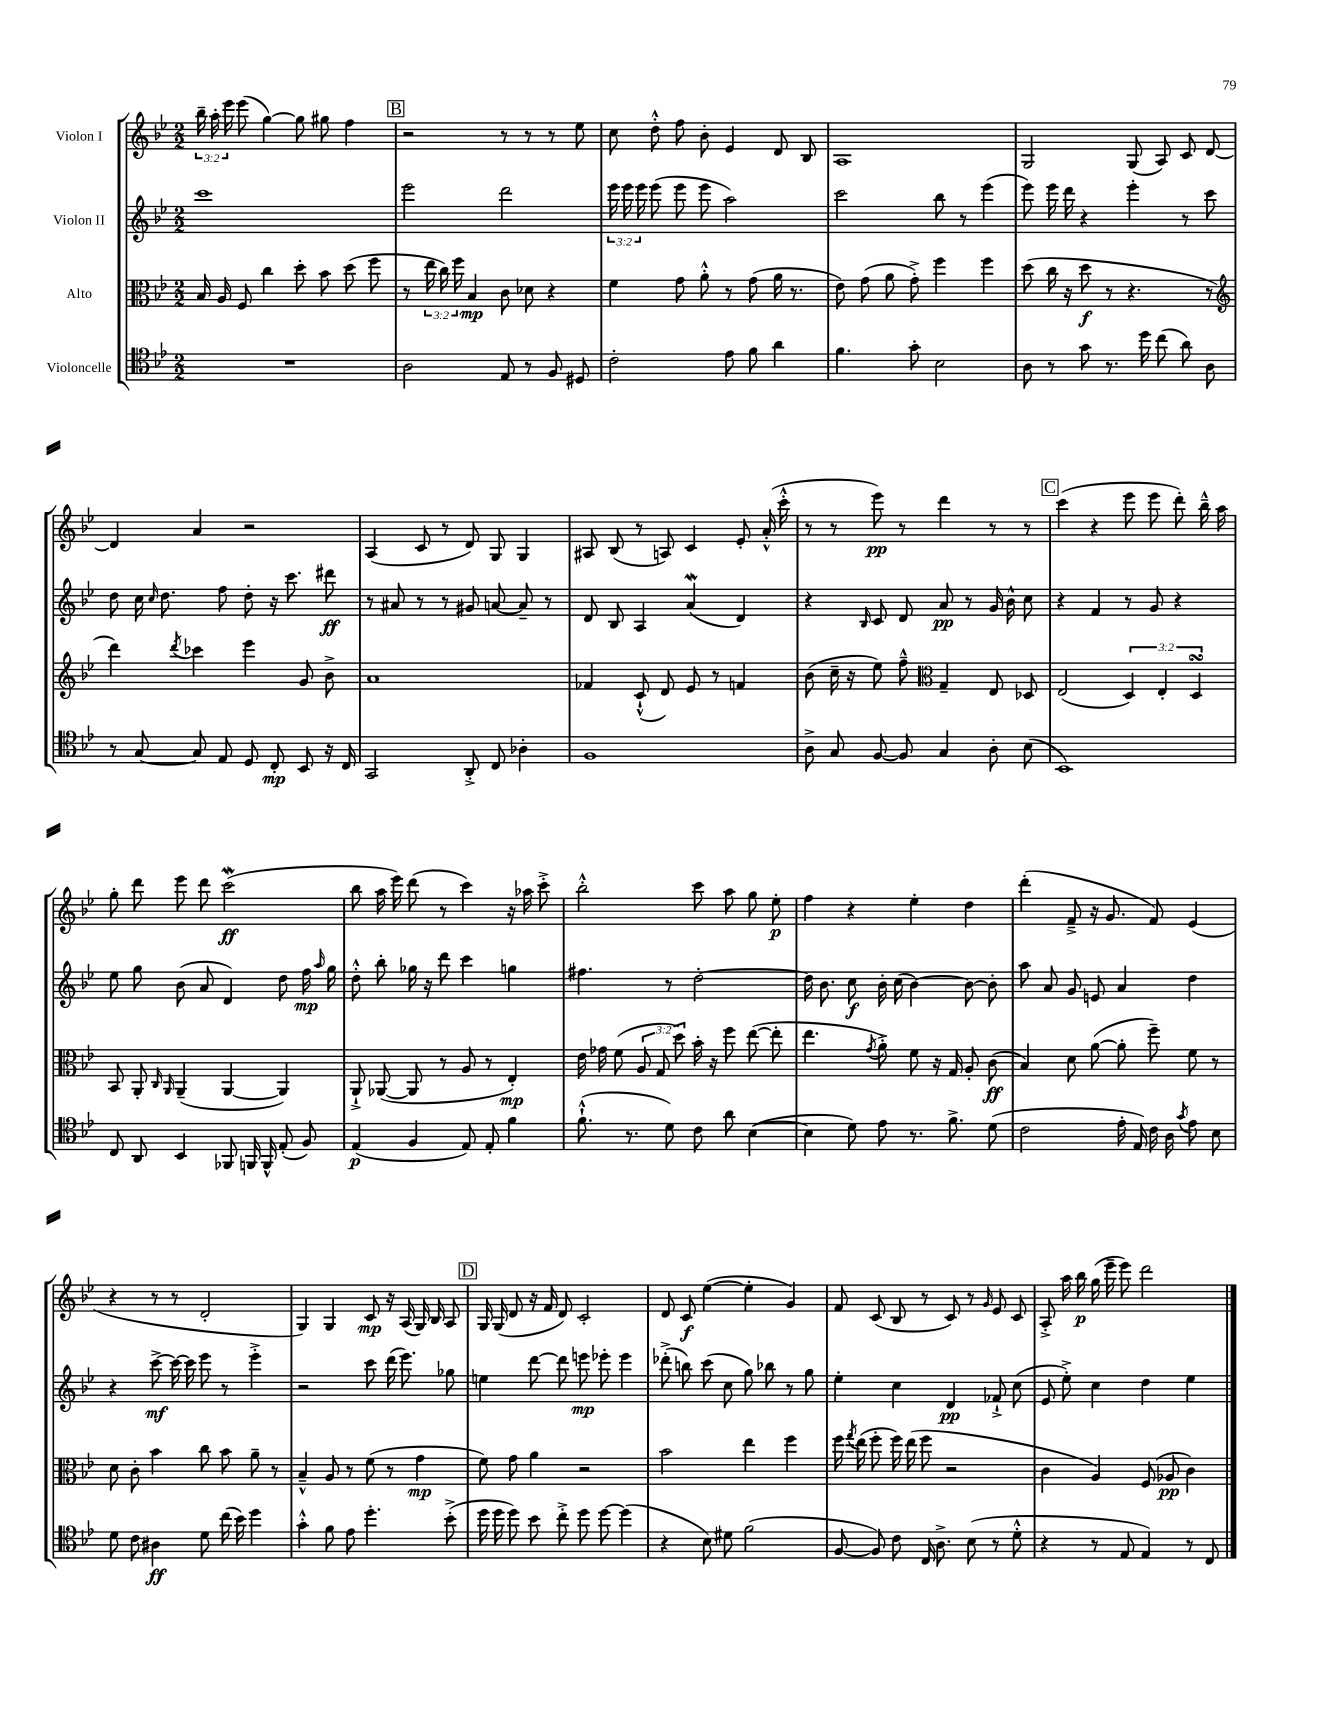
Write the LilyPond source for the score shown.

<<
\new StaffGroup <<
\new Staff = "s0" \with { instrumentName = "Violon I" } {
    \clef treble \key bes \major \numericTimeSignature \time 2/2 \override Staff.TupletNumber.text = #tuplet-number::calc-fraction-text
    \autoBeamOff \tuplet 3/2 { bes''16-- a''16-. ees'''16 } ees'''8( g''4~) g''8 gis''8 f''4 |
    \mark \markup { \box "B" } r2 r8 r8 r8 ees''8 |
    c''8 d''8-.-^ f''8 bes'8-. ees'4 d'8 bes8 |
    a1 |
    g2 g8( a8) c'8 d'8~ |
    d'4 a'4 r2 |
    a4( c'8 r8 d'8) g8 g4 |
    ais8 bes8( r8 a8) c'4 ees'8-. a'16-.-^( c'''16-.-^ |
    r8 r8 ees'''8\pp) r8 d'''4 r8 r8 |
    \mark \markup { \box "C" } c'''4( r4 ees'''8 ees'''8 d'''8-.) bes''16---^ a''16 |
    g''8-. d'''8 ees'''8 d'''8 c'''2\mordent\ff( |
    bes''8 a''16 ees'''16) d'''8( r8 c'''4) r16 aes''16 c'''8-.-> |
    bes''2-.-^ c'''8 a''8 g''8 ees''8-.\p |
    f''4 r4 ees''4-. d''4 |
    d'''4-.( f'8---> r16 g'8. f'8) ees'4( |
    r4 r8 r8 d'2-. |
    g4) g4 c'8\mp r16 a16( g16) bes16 a8 |
    \mark \markup { \box "D" } g16 g16( d'8 r16 f'16 d'8) c'2-. |
    d'8 c'8\f ees''4~( ees''4-. g'4) |
    f'8 c'8( bes8 r8 c'8) r8 \grace { g'16 } ees'8 c'8 |
    a8-.-> a''16 bes''16\p g''16( ees'''16-- ees'''8) d'''2 \bar "|." |
}
\new Staff = "s1" \with { instrumentName = "Violon II" } {
    \clef treble \key bes \major \numericTimeSignature \time 2/2 \override Staff.TupletNumber.text = #tuplet-number::calc-fraction-text
    \autoBeamOff c'''1 |
    \mark \markup { \box "B" } ees'''2 d'''2 |
    \tuplet 3/2 { ees'''16 ees'''16 ees'''16 } ees'''8( ees'''8 ees'''8 a''2) |
    c'''2 bes''8 r8 ees'''4( |
    ees'''8) ees'''16 d'''16 r4 ees'''4-. r8 c'''8 |
    d''8 c''16 \grace { c''16 } d''8. f''8 d''8-. r16 c'''8. dis'''8\ff |
    r8 ais'8 r8 r8 gis'8 a'8~ a'8-- r8 |
    d'8 bes8 a4 a'4\mordent( d'4) |
    r4 \grace { bes16 } c'8 d'8 a'8\pp r8 g'16 bes'16-^ c''8 |
    \mark \markup { \box "C" } r4 f'4 r8 g'8 r4 |
    ees''8 g''8 bes'8( a'8 d'4) d''8 f''16\mp \grace { a''16 } g''16 |
    d''8-.-^ bes''8-. ges''16 r16 d'''8 c'''4 g''4 |
    fis''4. r8 d''2~-. |
    d''16 bes'8. c''8\f bes'16-. c''16( bes'4~) bes'8~ bes'8-. |
    a''8 a'8 g'8 e'8 a'4 d''4 |
    r4 c'''8~->\mf c'''16~ c'''16 ees'''8 r8 ees'''4-.-> |
    r2 c'''8 d'''16( ees'''8.) ges''8 |
    \mark \markup { \box "D" } e''4 d'''8~ d'''8 e'''8\mp ees'''8-. ees'''4 |
    des'''8-.->( b''8) c'''8( c''8 g''8) bes''8 r8 g''8 |
    ees''4-. c''4 d'4\pp fes'8-!-> c''8( |
    ees'8 ees''8-.->) c''4 d''4 ees''4 \bar "|." |
}
\new Staff = "s2" \with { instrumentName = "Alto" } {
    \clef alto \key bes \major \numericTimeSignature \time 2/2 \override Staff.TupletNumber.text = #tuplet-number::calc-fraction-text
    \autoBeamOff bes16 a16 f8 c''4 d''8-. bes'8 d''8( f''8 |
    \mark \markup { \box "B" } r8 \tuplet 3/2 { ees''16 c''16) f''16 } bes4\mp c'8 des'8 r4 |
    f'4 g'8 a'8-.-^ r8 g'8( a'16 r8. |
    ees'8) g'8( a'8 g'8-.->) f''4 f''4 |
    d''8( c''16 r16 d''8\f r8 r4. r8 |
    \clef treble d'''4) \acciaccatura { d'''8 } ces'''4 ees'''4 g'8 bes'8-> |
    a'1 |
    fes'4 c'8-!-^( d'8) ees'8 r8 f'4 |
    bes'8( c''16-- r16 ees''8) f''8---^ \clef alto g4-- ees8 des8 |
    \mark \markup { \box "C" } ees2( \tuplet 3/2 { d4) ees4-. d4\turn } |
    bes,8 a,8-. \grace { c16 a,16 } a,4--( a,4~ a,4) |
    a,8-!-> aes,8~( aes,8 r8 a8 r8 ees4-.\mp) |
    ees'16 ges'16 f'8( \tuplet 3/2 { a8 g8 d''8) } bes'16-. r16 f''8 ees''8~( ees''8-. |
    ees''4. \acciaccatura { g'8 } a'8-.->) f'8 r16 g16 a8-. c'8\ff( |
    bes4) d'8 a'8~( a'8-. f''8--) f'8 r8 |
    d'8 c'8-. bes'4 c''8 bes'8 a'8-- r8 |
    bes4---^ a8 r8 f'8( r8 g'4\mp |
    \mark \markup { \box "D" } f'8) g'8 a'4 r2 |
    bes'2 ees''4 f''4 |
    f''16 \acciaccatura { g''8 } ees''16( f''8-. f''16) ees''16( f''8 r2 |
    c'4 a4) f8( aes8\pp c'4) \bar "|." |
}
\new Staff = "s3" \with { instrumentName = "Violoncelle" } {
    \clef tenor \key bes \major \numericTimeSignature \time 2/2
    \autoBeamOff R1 |
    \mark \markup { \box "B" } a2 ees8 r8 f8 dis8 |
    c'2-. ees'8 f'8 a'4 |
    f'4. g'8-. bes2 |
    a8 r8 g'8 r8. d''16 c''8( a'8) a8 |
    r8 g8~ g8 ees8 d8 c8-.\mp bes,8 r16 c16 |
    g,2 a,8-.-> c8 aes4-. |
    f1 |
    a8-> g8 f8~ f8 g4 a8-. bes8( |
    \mark \markup { \box "C" } bes,1) |
    c8 a,8 bes,4 fes,8 f,16 f,16-^ ees8-.( f8) |
    ees4\p( f4 ees8) ees8-. f'4 |
    f'8.-!-^( r8. d'8) c'8 a'8 bes4~( |
    bes4 d'8) ees'8 r8. f'8.-> d'8( |
    c'2 ees'16-. ees16) c'16 a16 \acciaccatura { g'8 } ees'8 bes8 |
    d'8 c'8 ais4\ff d'8 c''16( bes'16) d''4 |
    g'4-.-^ f'8 ees'8 d''4.-. bes'8-.->( |
    \mark \markup { \box "D" } d''16 d''16 d''8) bes'8 c''8-.-> d''8 d''8~ d''4( |
    r4 bes8) dis'8 f'2( |
    f8~ f8) c'8 c16 a8.-> bes8( r8 d'8-.-^ |
    r4 r8 ees8 ees4) r8 c8 \bar "|." |
}
>>
>>
\layout { \context { \Score \remove "Bar_number_engraver" } }
